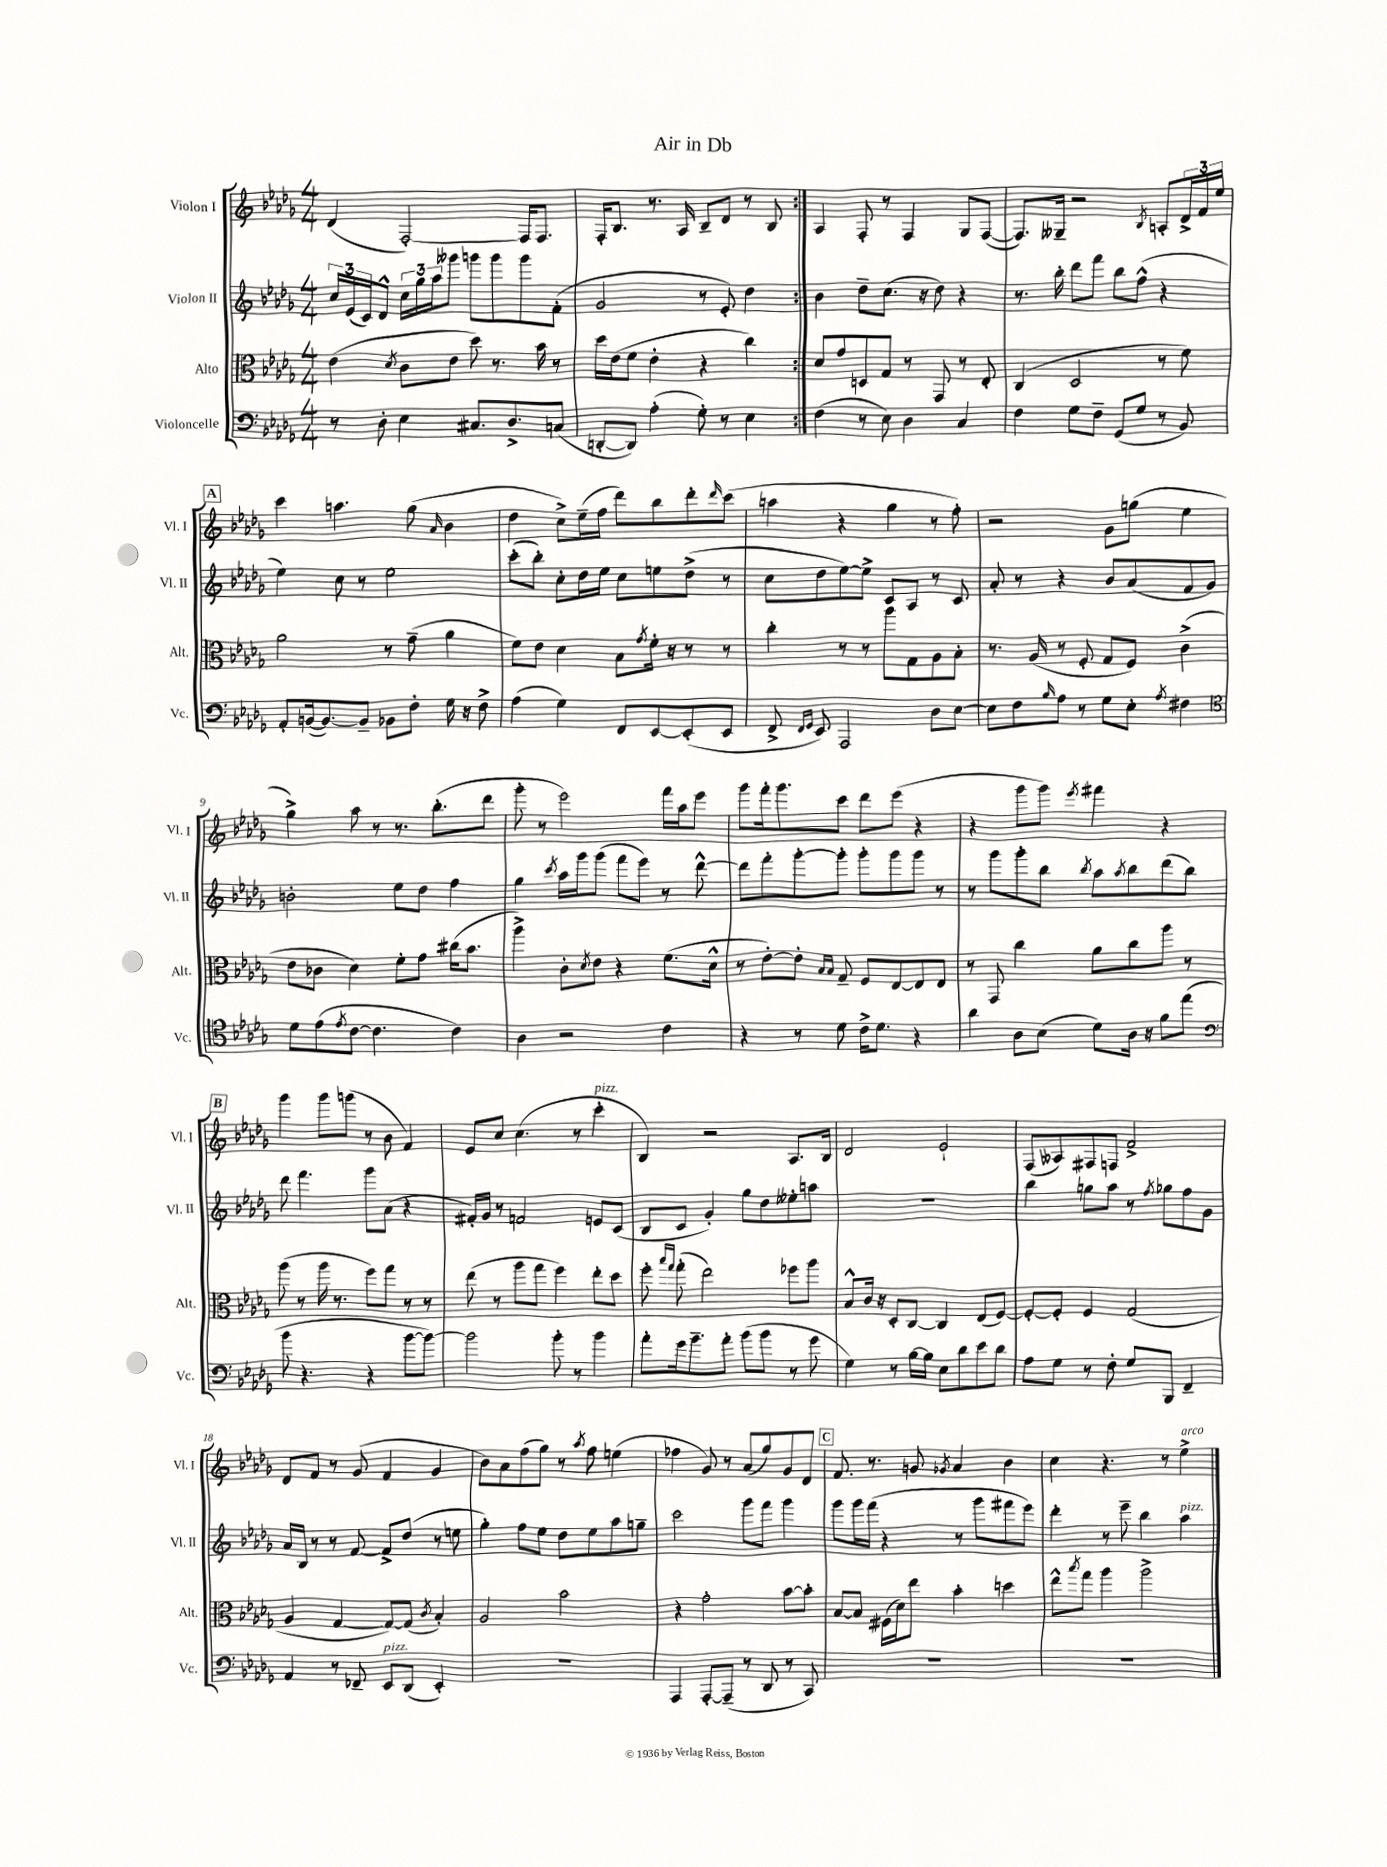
\header { title = "Air in Db" }
<<
\new StaffGroup <<
\new Staff = "s0" \with { instrumentName = "Violon I" shortInstrumentName = "Vl. I" } {
    \clef treble \key des \major \numericTimeSignature \time 4/4
    \repeat volta 2 { des'4( f2~-.) f16 f8. |
    f16-. bes8. r8. aes16 bes8-- des'8 r8 bes8 | }
    aes4 f8-. r8 f4 ges8 f8~( |
    f8.) geses16-- r2 \acciaccatura { bes8 } a8-. \tuplet 3/2 { des'16-> f'16 ees''16 } |
    \mark \markup { \box "A" } c'''4 a''4. ges''8( \grace { aes'16 } bes'4 |
    des''4 c''8->) ees''16--( f''16 des'''8) bes''8 des'''8-. \grace { des'''16 } c'''8( |
    a''4 r4 ges''4 r8 f''8-.) |
    r2 ges'8 g''8( ees''4 |
    ges''4->) aes''8 r8 r8. bes''8.-.( des'''8 |
    ges'''8-. r8 ees'''2) f'''16 aes''16 ees'''8 |
    ges'''8 f'''16-. ges'''8. c'''8 des'''8 ees'''8( r4 |
    r4 ges'''8 ges'''8) \acciaccatura { ees'''8 } fis'''4 r4 |
    \mark \markup { \box "B" } ges'''4 ges'''8 g'''8( r8 bes'8 f'4) |
    ees'8 c''8 c''4.( r8 c'''4-.^\markup { \italic "pizz." } |
    bes4) r2 aes8. bes16 |
    des'2 ees'2-! |
    f8( aeses8) fis8 f8 f'2-> |
    des'8 f'8 r8 ges'8( f'4 ges'4 |
    bes'8) aes'8 f''8( ges''8) r8 \acciaccatura { aes''8 } f''8 e''4( |
    fes''4 ges'8) r8 aes'8( ges''8) ges'8 des'8 |
    \mark \markup { \box "C" } f'8. r8. g'8 \acciaccatura { ges'8 } aes'4 bes'4 |
    c''4 r4. r8 ees''4->^\markup { \italic "arco" } \bar "|." |
}
\new Staff = "s1" \with { instrumentName = "Violon II" shortInstrumentName = "Vl. II" } {
    \clef treble \key des \major \numericTimeSignature \time 4/4
    \repeat volta 2 { \tuplet 3/2 { c''16 ees'16( c'16) } des'8-^ \tuplet 3/2 { c''16 ges''16 aes''16 } geses'''8 g'''8 g'''8 g'''8 f'8-.( |
    ges'2 r8 ees'8-.) des''4 | }
    bes'4 des''8-- c''8.( r16 des''8) r4 |
    r8. bes''16-. des'''8 f'''8 bes''8 f''8-^( r4 |
    \mark \markup { \box "A" } ees''4) c''8 r8 ees''2 |
    c'''8-.( bes''8-.) c''8-. des''16 ees''16 c''8 e''8 des''8->( r8 |
    c''8 des''8 ees''8~) ees''8-> c'8 aes8 r8 c'8 |
    aes'8-. r8 r4 bes'8 aes'8( f'8 ges'8) |
    b'2-. ees''8 des''8 f''4 |
    ges''4 \acciaccatura { c'''8 } aes''16 ges'''16 ges'''8( f'''8 ees'''8) r8 des'''8~-^ |
    des'''8 f'''8-. ges'''8~-. ges'''8-. ges'''8-. ges'''8 ges'''8 r8 |
    r8 ges'''8 ges'''8-. bes''8 \acciaccatura { bes''8 } aes''8 \acciaccatura { aes''8 } bes''8 des'''8( bes''8) |
    \mark \markup { \box "B" } des'''8 f'''4. ges'''8 aes'8( r4 |
    fis'16-.) ges'16 r8 f'2 e'8 c'8( |
    bes8 c'8 ges'4-.) ges''8 des''8 eeses''8-. a''8 |
    R1 |
    bes''4 g''8 aes''8 r8 \acciaccatura { f''8 } ges''8 f''8 ges'8 |
    aes'16 bes16 r8 r8 f'8~ f'8-> des''8( r8 e''8 |
    ges''4-.) f''8 ees''8 des''8 ees''8 aes''8 g''8-- |
    c'''2 ges'''8 f'''8 ges'''4 |
    \mark \markup { \box "C" } ges'''8 ges'''16 f'''16( r4 r8 ges'''8 fis'''8 ees'''8) |
    des'''4-. r8 ees'''8-- bes''4 aes''4^\markup { \italic "pizz." } \bar "|." |
}
\new Staff = "s2" \with { instrumentName = "Alto" shortInstrumentName = "Alt." } {
    \clef alto \key des \major \numericTimeSignature \time 4/4
    \repeat volta 2 { ees'4( \acciaccatura { des'8 } c'8 ees'8 des''8) r8. bes'16 r8 |
    des''16 ees'16( f'8 ees'4-. r4 c''4) | }
    des'8 ges'8 d8 ges8 r8 ges,8 r8 ees8-. |
    c4( des2 r8 f'8) |
    \mark \markup { \box "A" } aes'2 r8 ges'8--( aes'4 |
    f'8) ees'8 des'4 bes8 \acciaccatura { ges'8 } f'16-. r16 r8 r8 |
    c''4-. r8 r8 aes''8 ges8 aes8 bes8-. |
    r8. aes16( r8 f8-. ges8 f8) c'4->( |
    ees'8 ces'8 des'4) f'8-. ges'8 cis''16( bes'8. |
    aes''4->) c'8-. \acciaccatura { des'8 } ees'8 r4 f'8.( des'16-^ |
    r8 ees'8~-.) ees'8-. \grace { bes16 bes16 } ges8-- f8 ees8~ ees8 ees8 |
    r8 ges,8 c''4 aes'8 c''8 aes''8 r8 |
    \mark \markup { \box "B" } aes''8( r8 aes''16 r8. f''8) ges''8 r8 r8 |
    ees''8( r8 aes''8 ges''8 f''4) ees''8-. des''8 |
    f''8-. \grace { bes''16 ges''16 } ges''8-.( ees''2) fes''8 aes''8 |
    bes8-^ c'16 r16 des8-. c8~ c4 ees8( f8~) |
    f8~-. f8-. f4 ges2( |
    aes4 ges4~ ges8~) ges8( \acciaccatura { c'8 } bes4-.) |
    aes2 bes'2 |
    r4 ges'2-. bes'8~ bes'8-. |
    \mark \markup { \box "C" } bes8~ bes8 fis16( des'16) ees''8 bes'4-. d''4 |
    ees''8-^ \acciaccatura { bes''8 } ges''8 aes''4 aes''2-> \bar "|." |
}
\new Staff = "s3" \with { instrumentName = "Violoncelle" shortInstrumentName = "Vc." } {
    \clef bass \key des \major \numericTimeSignature \time 4/4
    \repeat volta 2 { r8 des8-. ees4 cis8. des8.-> c8( |
    d,8~-. d,8) aes4-.( ges8-.) r8 ees4 | }
    f4( r8 ees8) des4 c4 |
    f4 ges8 f8-- ges,8( ges8 r8 bes,8) |
    \mark \markup { \box "A" } aes,8-. b,16~( b,8.~) b,8-- bes,8 f8-. ges16 r16 f8-> |
    aes4( ges4) f,8 ees,8~ ees,8-.( ees,8 |
    f,8-> \grace { f,16 ges,16 } ees,8) aes,,2 des8 ees8~ |
    ees8 f8 \grace { bes16 } aes8 r8 ges8 ees8-. \acciaccatura { aes8 } fis4 |
    \clef tenor des'8 ees'8( \acciaccatura { ees'8 } c'8~ c'4. c'4) |
    aes4 r2 c'4 |
    r4 r8 des'8 c'16-> des'8. r4 |
    aes'4 aes8 bes8( des'8) aes16 r16 f'8 ees''8( |
    \mark \markup { \box "B" } \clef bass bes'8 r4. r4 bes'8~ bes'8~) |
    bes'2 bes'8-. r8 bes'4 |
    aes'8-. ges'16 bes'8.-- aes'8-. bes'8( bes'8 r8 ges'8 |
    ges4) r8 bes16~ bes16 ees8 des'8 ees'8 des'8 |
    aes8 ges8 r8 f8-. ges8 bes,,8 f,4-- |
    aes,4 r8 fes,8-- ees,8^\markup { \italic "pizz." } des,8( ees,4-.) |
    R1 |
    aes,,4 aes,,8~-. aes,,8--( r8 des,8 r8 c,8) |
    \mark \markup { \box "C" } R1 |
    R1 \bar "|." |
}
>>
>>
